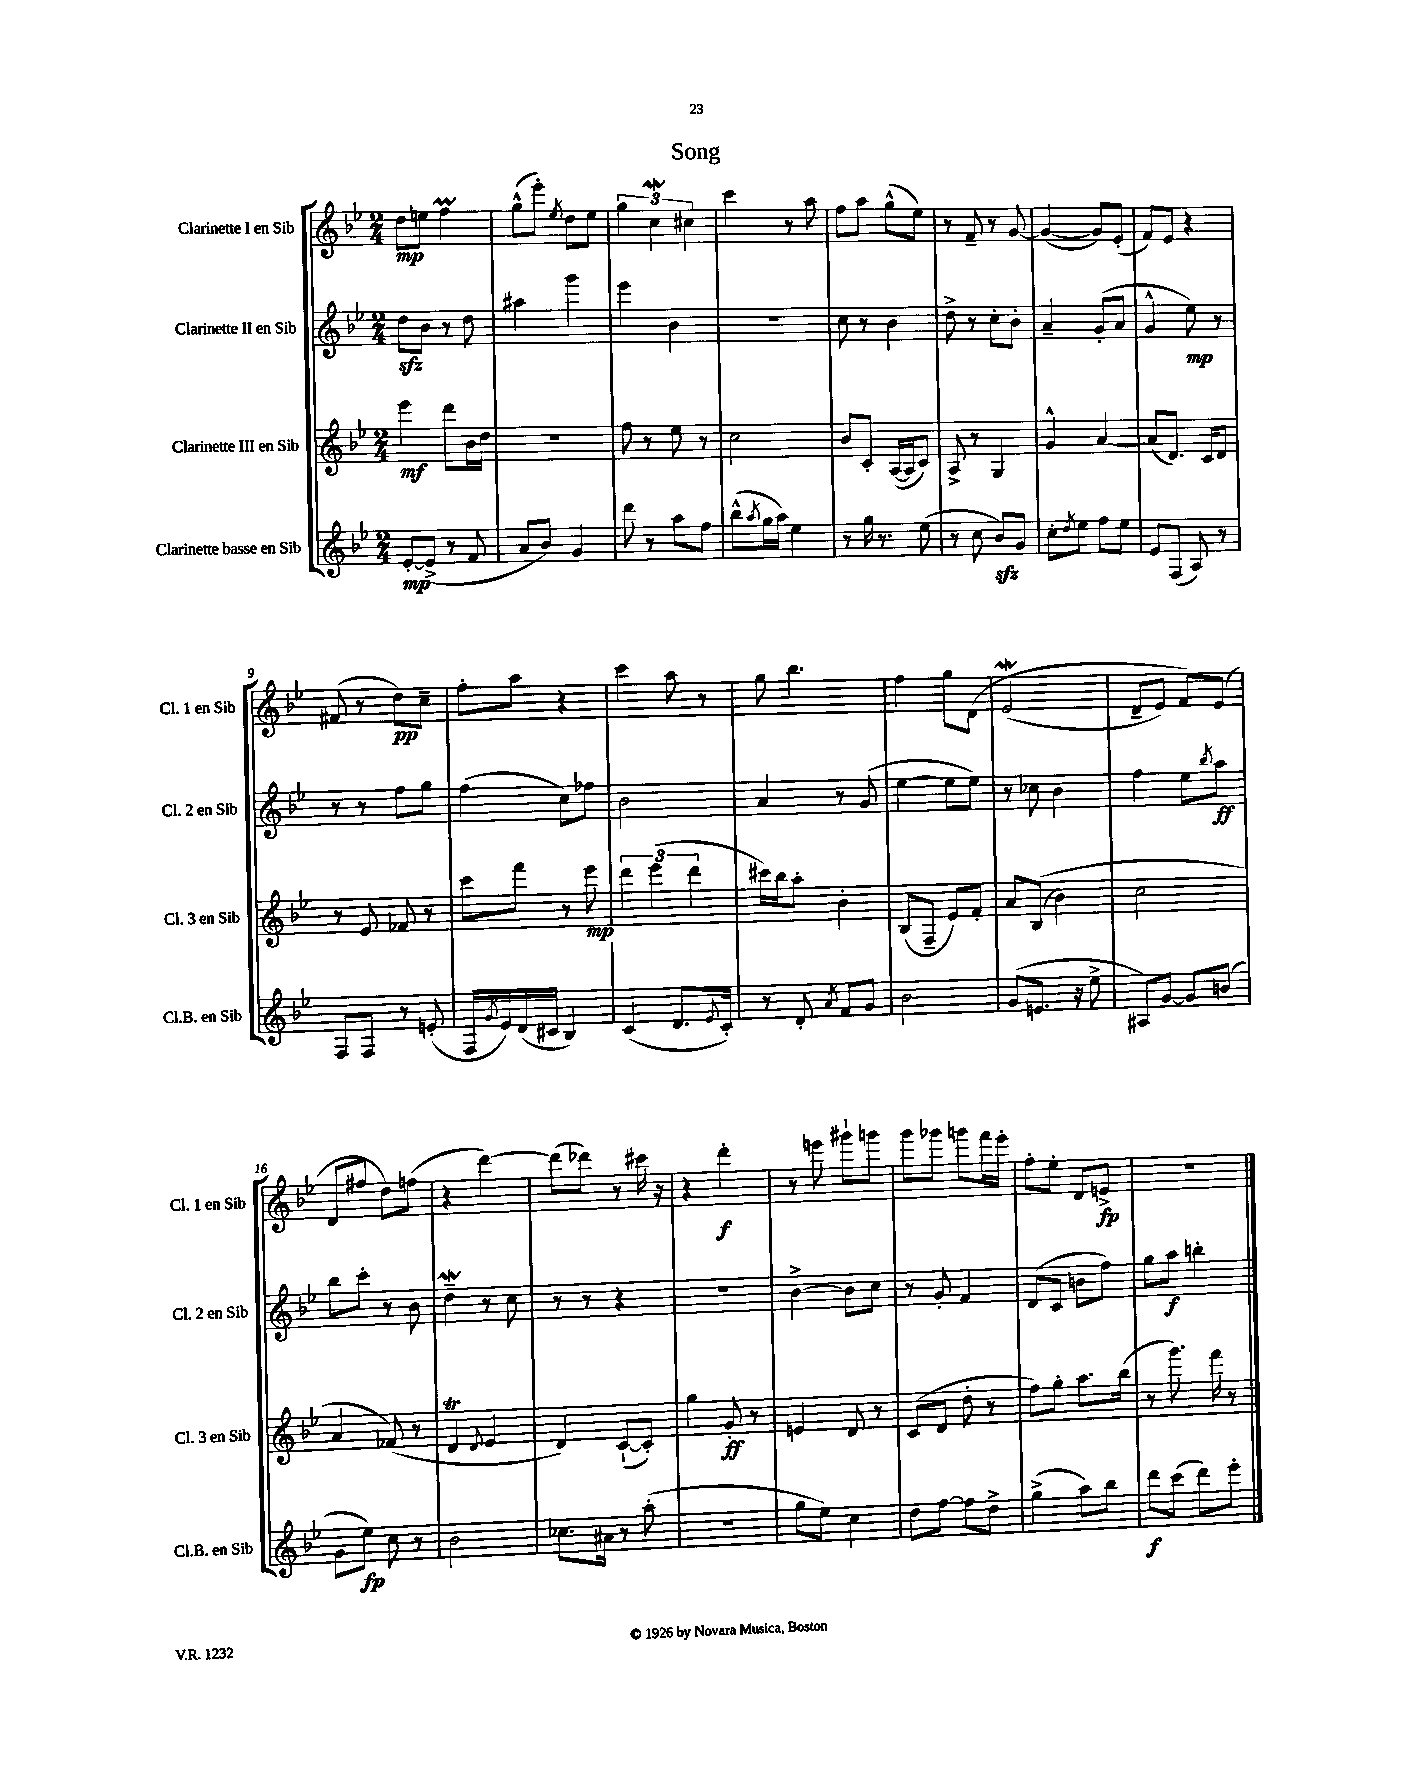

**kern	**dynam	**kern	**dynam	**kern	**dynam	**kern	**dynam
*part4	*part4	*part3	*part3	*part2	*part2	*part1	*part1
*staff4	*staff4	*staff3	*staff3	*staff2	*staff2	*staff1	*staff1
*I"Clarinette basse en Sib	*	*I"Clarinette III en Sib	*	*I"Clarinette II en Sib	*	*I"Clarinette I en Sib	*
*I'Cl.B. en Sib	*	*I'Cl. 3 en Sib	*	*I'Cl. 2 en Sib	*	*I'Cl. 1 en Sib	*
*clefG2	*	*clefG2	*	*clefG2	*	*clefG2	*
*k[b-e-]	*	*k[b-e-]	*	*k[b-e-]	*	*k[b-e-]	*
*M2/4	*	*M2/4	*	*M2/4	*	*M2/4	*
=1	=1	=1	=1	=1	=1	=1	=1
[8e-'/L	mp	4eee-\	mf	8ddzz\L	.	8dd\L	mp
(8e-^/J]	.	.	.	8b-\J	.	8een\J	.
8r	.	8ddd\L	.	8r	.	4ffM\	.
8f/	.	16b-\L	.	8dd\	.	.	.
.	.	16dd\JJ	.	.	.	.	.
=2	=2	=2	=2	=2	=2	=2	=2
8a/L	.	2r	.	4aa#X\	.	(8gg^^\L	.
8b-/J)	.	.	.	.	.	8eee-'\J)	.
.	.	.	.	.	.	8qee-/	.
4g/	.	.	.	4ggg\	.	8dd\L	.
.	.	.	.	.	.	8ee-\J	.
=3	=3	=3	=3	=3	=3	=3	=3
8ddd\	.	8ff\	.	4eee-\	.	6gg\	.
8r	.	8r	.	.	.	.	.
.	.	.	.	.	.	6ccW\	.
8aa\L	.	8ee-\	.	4b-\	.	.	.
.	.	.	.	.	.	6cc#X\	.
8ff\J	.	8r	.	.	.	.	.
=4	=4	=4	=4	=4	=4	=4	=4
(8bb-^^\L	.	2cc\	.	2r	.	4ccc\	.
8qaa/	.	.	.	.	.	.	.
16gg\L	.	.	.	.	.	.	.
16aa\JJ)	.	.	.	.	.	.	.
4ee-\	.	.	.	.	.	8r	.
.	.	.	.	.	.	8aa\	.
=5	=5	=5	=5	=5	=5	=5	=5
8r	.	8b-/L	.	8cc\	.	8ff\L	.
16gg\	.	8c'/J	.	8r	.	8aa\J	.
8.r	.	.	.	.	.	.	.
.	.	([16A/LL	.	4b-\	.	(8gg^^\L	.
.	.	16A/J]	.	.	.	.	.
(8ee-\	.	8c/J)	.	.	.	8ee-\J)	.
=6	=6	=6	=6	=6	=6	=6	=6
8r	.	8A^/	.	8dd^\	.	8r	.
8cc\	.	8r	.	8r	.	8f~/	.
8b-zz/L)	.	4G/	.	8cc'\L	.	8r	.
8g/J	.	.	.	8b-'\J	.	[8g/	.
=7	=7	=7	=7	=7	=7	=7	=7
8cc'\L	.	4g^^/	.	4a~/	.	(4g/_	.
8qdd/	.	.	.	.	.	.	.
8ee-\J	.	.	.	.	.	.	.
8ff\L	.	[4a/	.	(8g'/L	.	8g/L])	.
8ee-\J	.	.	.	8a/J	.	(8e-'/J	.
=8	=8	=8	=8	=8	=8	=8	=8
8e-/L	.	(8a/L]	.	4g^^/	.	8f/L)	.
(8F/J	.	8.d/J)	.	.	.	8e-/J	.
8A/)	.	.	.	8ee-\)	mp	4r	.
.	.	16c/KL	.	.	.	.	.
8r	.	8d/J	.	8r	.	.	.
!!LO:LB:g=z
=9	=9	=9	=9	=9	=9	=9	=9
8F/L	.	8r	.	8r	.	(8f#X/	.
8F/J	.	8e-/	.	8r	.	8r	.
8r	.	8f-X/	.	8ff\L	.	8dd\L)	pp
(8en'/	.	8r	.	8gg\J	.	8cc~\J	.
=10	=10	=10	=10	=10	=10	=10	=10
16F/LL	.	8ccc\L	.	(4ff\	.	8ff'\L	.
8qg/	.	.	.	.	.	.	.
16e-/)	.	.	.	.	.	.	.
(16d/	.	8fff\J	.	.	.	8aa\J	.
16c#X/JJ	.	.	.	.	.	.	.
4B-/)	.	8r	.	8cc\L)	.	4r	.
.	.	8eee-\	mp	8ff-X\J	.	.	.
=11	=11	=11	=11	=11	=11	=11	=11
(4c/	.	6ddd\	.	2b-\	.	4ccc\	.
.	.	(6eee-\	.	.	.	.	.
8.d/L	.	.	.	.	.	8aa\	.
.	.	6ddd\	.	.	.	.	.
.	.	.	.	.	.	8r	.
8qqe-/	.	.	.	.	.	.	.
16c'/Jk)	.	.	.	.	.	.	.
=12	=12	=12	=12	=12	=12	=12	=12
8r	.	16ccc#X\LL)	.	4a/	.	8gg\	.
.	.	16bb-\J	.	.	.	.	.
8d'/	.	8aa'\J	.	.	.	4.bb-\	.
8qa/	.	.	.	.	.	.	.
8f/L	.	4b-'\	.	8r	.	.	.
8g/J	.	.	.	(8g/	.	.	.
=13	=13	=13	=13	=13	=13	=13	=13
2b-\	.	(8B-/L	.	[4ee-\	.	4ff\	.
.	.	8F~/J	.	.	.	.	.
.	.	8e-/L)	.	8ee-\L]	.	8gg\L	.
.	.	8f'/J	.	8ee-\J)	.	(8d\J	.
=14	=14	=14	=14	=14	=14	=14	=14
(8g/L	.	8a/L	.	8r	.	(2e-w/	.
8.en/J	.	((8B-/J	.	8cc-X\	.	.	.
.	.	4b-\)	.	4b-\	.	.	.
16r	.	.	.	.	.	.	.
8ee-^\	.	.	.	.	.	.	.
=15	=15	=15	=15	=15	=15	=15	=15
8A#X/L)	.	2cc\	.	4ff\	.	8d~/L	.
[8g/J	.	.	.	.	.	8e-/J)	.
8g/L]	.	.	.	8ee-\L	.	8f/L)	.
.	.	.	.	8qbb-/	.	.	.
(8bn/J	.	.	.	8aa\J	ff	(8e-/J	.
!!LO:LB:g=z
=16	=16	=16	=16	=16	=16	=16	=16
8g\L	.	4a/	.	8bb-\L	.	8d/L	.
8ee-\J)	fp	.	.	8ccc'\J	.	8ff#X/J	.
8cc\	.	(8f-X/)	.	8r	.	8dd\L)	.
8r	.	8r	.	8b-\	.	(8ffn\J	.
=17	=17	=17	=17	=17	=17	=17	=17
2b-\	.	4dt/	.	4ddW~\	.	4r	.
.	.	8qqd/	.	.	.	.	.
.	.	4e-/	.	8r	.	[4ddd\)	.
.	.	.	.	8cc\	.	.	.
=18	=18	=18	=18	=18	=18	=18	=18
8.cc-X\L	.	4d/)	.	8r	.	(8ddd\L]	.
.	.	.	.	8r	.	8ddd-X\J)	.
16a#X\Jk	.	.	.	.	.	.	.
8r	.	([8c`/L	.	4r	.	8r	.
(8aa'\	.	8c'/J])	.	.	.	16ccc#X\	.
.	.	.	.	.	.	16r	.
=19	=19	=19	=19	=19	=19	=19	=19
2r	.	4gg\	.	2r	.	4r	.
.	.	8g'/	ff	.	.	4ddd'\	f
.	.	8r	.	.	.	.	.
=20	=20	=20	=20	=20	=20	=20	=20
8gg\L	.	4en/	.	[4b-^\	.	8r	.
8ee-\J)	.	.	.	.	.	8eeen\	.
4cc\	.	8d/	.	8b-\L]	.	8ggg#X`\L	.
.	.	8r	.	8cc\J	.	8gggn\J	.
=21	=21	=21	=21	=21	=21	=21	=21
8dd\L	.	(8c/L	.	8r	.	8ggg\L	.
[8ff\J	.	8d/J	.	8g'/	.	8ggg-X\J	.
8ff\L]	.	8dd'\	.	4f/	.	8gggn\L	.
8dd^\J	.	8r	.	.	.	16fff\L	.
.	.	.	.	.	.	16eee-'\JJ	.
=22	=22	=22	=22	=22	=22	=22	=22
(4gg^\	.	8ff\L)	.	(8d/L	.	8ff'\L	.
.	.	8gg'\J	.	8c/J	.	8ee-'\J	.
8aa\L)	.	8.aa\L	.	8bn\L	.	8d/L	.
8bb-\J	.	.	.	8ff\J)	.	8en^/J	fp
.	.	(16bb-\Jk	.	.	.	.	.
=23	=23	=23	=23	=23	=23	=23	=23
8ddd\L	f	8r	.	8gg\L	.	2r	.
(8ccc\J	.	8.ggg\)	.	8aa\J	f	.	.
8ddd\L)	.	.	.	4bbn'\	.	.	.
.	.	16fff\	.	.	.	.	.
8eee-'\J	.	8r	.	.	.	.	.
==	==	==	==	==	==	==	==
*-	*-	*-	*-	*-	*-	*-	*-
